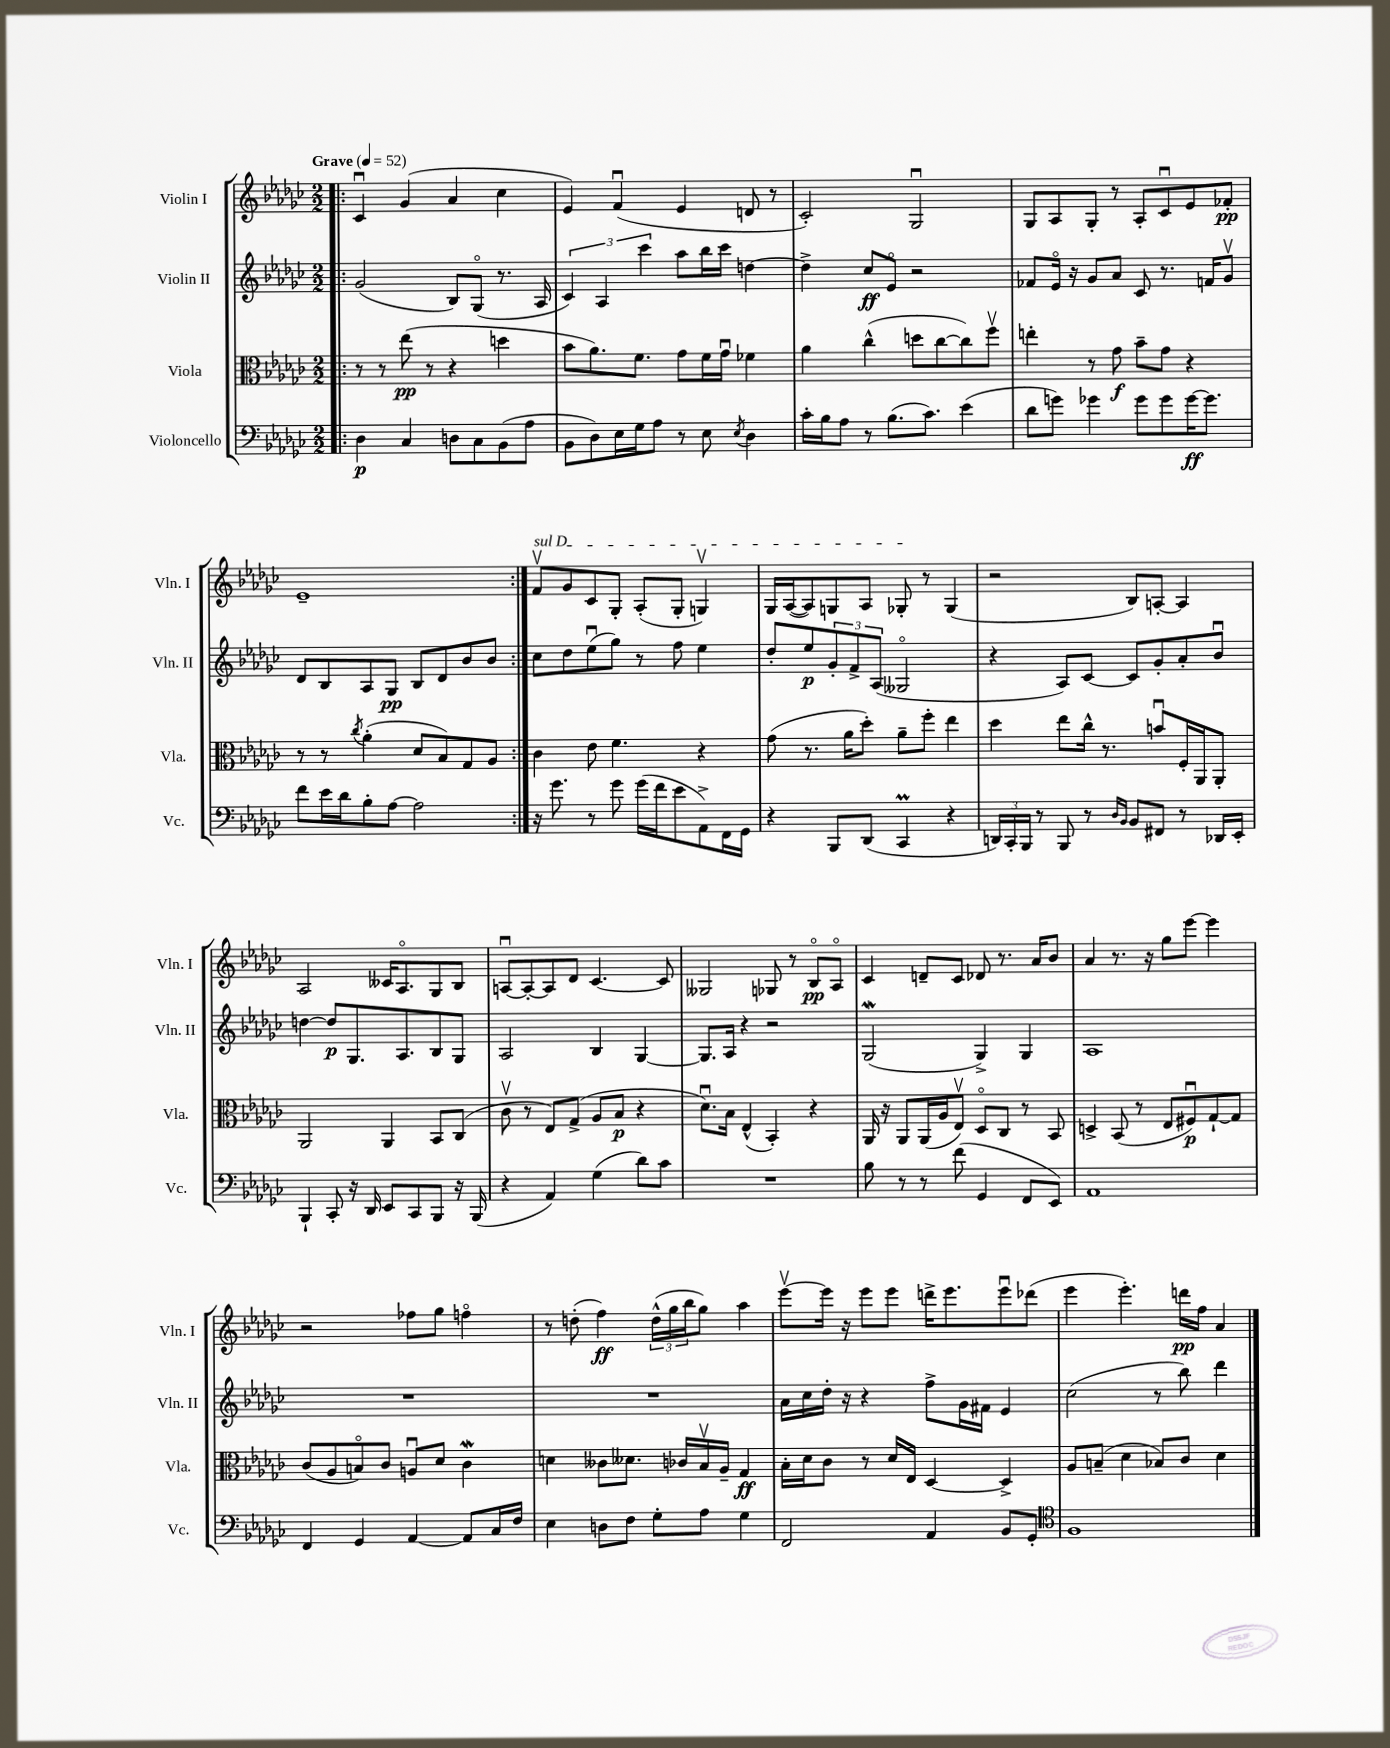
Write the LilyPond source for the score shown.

<<
\new StaffGroup <<
\new Staff = "s0" \with { instrumentName = "Violin I" shortInstrumentName = "Vln. I" } {
    \clef treble \key ges \major \numericTimeSignature \time 2/2 \tempo "Grave" 4 = 52
    \repeat volta 2 { \bar ".|:" ces'4\downbow ges'4( aes'4 ces''4 |
    ees'4) f'4\downbow( ees'4 d'8 r8 |
    ces'2-.) ges2\downbow |
    ges8 aes8 ges8-. r8 aes8-. ces'8\downbow ees'8 fes'8-.\pp |
    ees'1-- | }
    \once \override TextSpanner.bound-details.left.text = \markup { \italic "sul D" } f'8\upbow\startTextSpan ges'8 ces'8 ges8-. aes8-.( ges8-. g4\upbow) |
    ges16 aes16~( aes8) g8 aes8 ges8-.\stopTextSpan r8 ges4( |
    r2 bes8) a8~-. a4 |
    aes2 ceses'16 aes8.\flageolet ges8 bes8 |
    a8~\downbow a8~-. a8 des'8 ces'4.~ ces'8 |
    geses2 ges8 r8 bes8\flageolet\pp aes8\flageolet |
    ces'4 d'8-- ces'8 des'8 r8. aes'16 bes'8 |
    aes'4 r8. r16 ges''8 ees'''8~ ees'''4 |
    r2 fes''8 ges''8 f''4\flageolet |
    r8 d''8-.( f''4\ff) \tuplet 3/2 { d''16-^( ges''16 bes''16 } ges''8) aes''4 |
    ees'''8~\upbow ees'''16 r16 ees'''8 ees'''8 d'''16-> ees'''8. ees'''8\downbow des'''8( |
    ees'''4 ees'''4.-.) d'''16\pp f''16 aes'4 \bar "|." |
}
\new Staff = "s1" \with { instrumentName = "Violin II" shortInstrumentName = "Vln. II" } {
    \clef treble \key ges \major \numericTimeSignature \time 2/2
    \repeat volta 2 { \bar ".|:" ges'2( bes8) ges8\flageolet( r8. aes16 |
    \tuplet 3/2 { ces'4) aes4 ces'''4 } aes''8 bes''16 ces'''16 d''4~ |
    d''4-> ces''8\ff ees'8\flageolet r2 |
    fes'8 ees'16\flageolet r16 ges'8 aes'8 ces'8 r8. f'16 ges'8\upbow |
    des'8 bes8 aes8 ges8\pp bes8 des'8 bes'8 bes'8 | }
    ces''8 des''8 ees''8\downbow( ges''8) r8 f''8 ees''4 |
    des''8-. ees''8\p \tuplet 3/2 { ges'8-. f'8-> aes8( } geses2\flageolet |
    r4 aes8) ces'8~ ces'8 ges'8-. aes'8-. bes'8\downbow |
    d''4~ d''8\p ges8. aes8. bes8 ges8 |
    aes2 bes4 ges4~ |
    ges8. aes16 r4 r2 |
    ges2\mordent( ges4->) ges4 |
    aes1 |
    R1 |
    R1 |
    aes'16 ces''16 des''16-. r16 r4 f''8-> ges'16 fis'16 ees'4 |
    ces''2( r8 bes''8) des'''4 \bar "|." |
}
\new Staff = "s2" \with { instrumentName = "Viola" shortInstrumentName = "Vla." } {
    \clef alto \key ges \major \numericTimeSignature \time 2/2
    \repeat volta 2 { \bar ".|:" r8 r8 ees''8\pp( r8 r4 d''4 |
    bes'8 aes'8.) f'8. ges'8 f'16 ges'16\downbow fes'4 |
    aes'4 ces''4-^( d''8 ces''8~ ces''8) f''8\upbow |
    e''4-. r8 ges'8\f bes'8-- ges'8 r4 |
    r8 r8 \acciaccatura { ces''8 } aes'4-.( des'8 bes8) ges8 aes8 | }
    ces'4 ees'8 f'4. r4 |
    ges'8( r8. aes'16 des''8-.) aes'8-- f''8-. ees''4 |
    des''4 ees''8 ces''16-^ r8. b'8\downbow f16-. aes,16 aes,8-. |
    aes,2 aes,4 bes,8 ces8( |
    ces'8\upbow r8 ees8) ges8->( aes8 bes8\p r4 |
    des'8.\downbow) bes16 ees4-^( bes,4-.) r4 |
    aes,16 r16 aes,8 aes,16( aes16 ees8\upbow) des8\flageolet ces8 r8 bes,8 |
    d4-> bes,8( r8 ees8 fis8\downbow\p) ges8~-! ges8 |
    ces'8( aes8 b8\flageolet) ces'8 a8\downbow des'8 ces'4\mordent |
    d'4 ceses'8 deses'8. ces'16 bes16\upbow aes16-- ges4\ff |
    bes16-. des'16 ces'8 r8 des'16 ees16 des4~ des4-> |
    aes8 b8--( des'4 bes8) ces'8 des'4 \bar "|." |
}
\new Staff = "s3" \with { instrumentName = "Violoncello" shortInstrumentName = "Vc." } {
    \clef bass \key ges \major \numericTimeSignature \time 2/2
    \repeat volta 2 { \bar ".|:" des4\p ces4 d8 ces8 bes,8( aes8 |
    bes,8 des8) ees16 ges16 aes8 r8 ees8 \acciaccatura { ees8 } des4 |
    ces'16-. bes16 aes8 r8 bes8.( ces'8.) ees'4( |
    des'8 g'8) ges'4 ges'8 ges'8 ges'16~\ff ges'8. |
    f'8 ees'16 des'16 bes8-. aes8~ aes2 | }
    r16 ges'8. r8 ges'8 ges'16( f'16 ees'8 aes,8->) f,16 ges,16 |
    r4 bes,,8 des,8( ces,4\prall r4 |
    \tuplet 3/2 { d,16) ces,16-. bes,,16 } r8 bes,,8 r8 \grace { des16 bes,16 } bes,8 fis,8 r8 des,16 ees,16-. |
    bes,,4-! ces,8-. r16 des,16 ees,8 ces,8 bes,,8 r16 bes,,16( |
    r4 aes,4) ges4( des'8) ces'8 |
    R1 |
    bes8 r8 r8 f'8( ges,4 f,8 ees,8) |
    aes,1 |
    f,4 ges,4 aes,4~ aes,8 ces16 f16 |
    ees4 d8 f8 ges8-. aes8 ges4 |
    f,2 aes,4 bes,8 ges,8-. |
    \clef tenor f1 \bar "|." |
}
>>
>>
\layout { \context { \Score \remove "Bar_number_engraver" } }
